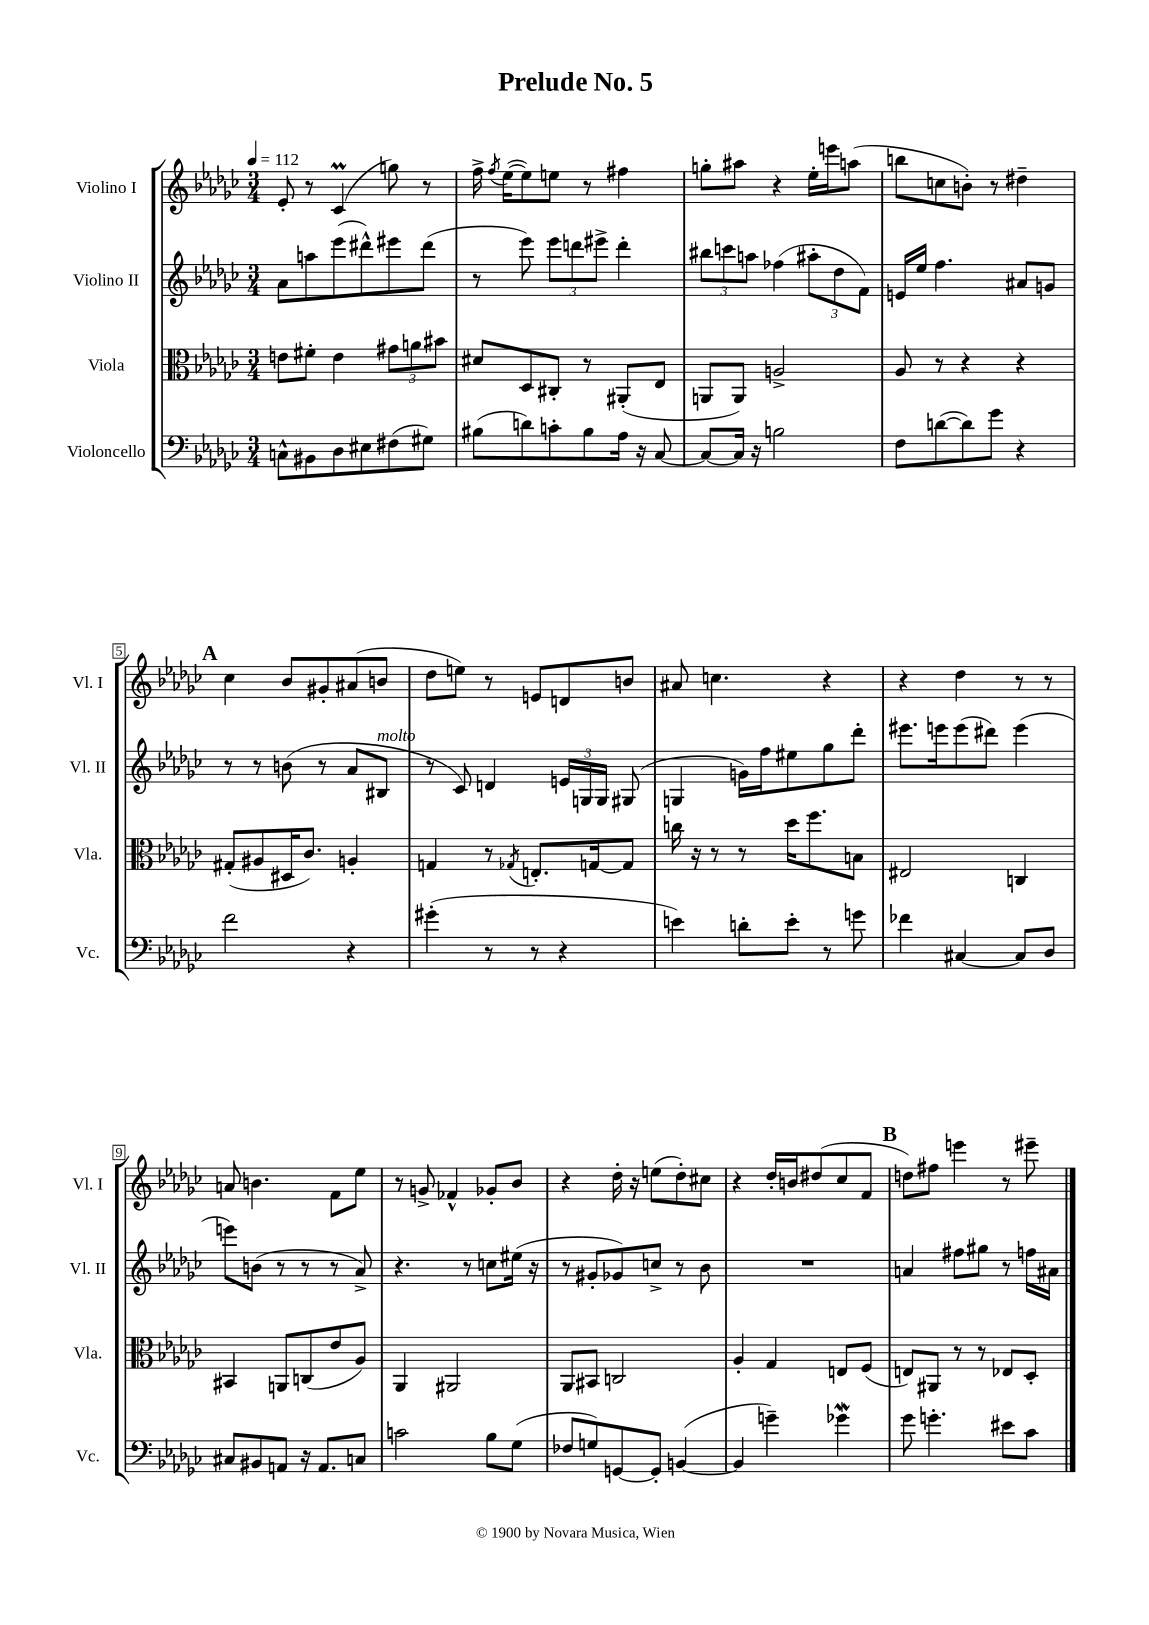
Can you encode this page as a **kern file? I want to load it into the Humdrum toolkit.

**kern	**kern	**kern	**kern
*part4	*part3	*part2	*part1
*staff4	*staff3	*staff2	*staff1
*I"Violoncello	*I"Viola	*I"Violino II	*I"Violino I
*I'Vc.	*I'Vla.	*I'Vl. II	*I'Vl. I
*clefF4	*clefC3	*clefG2	*clefG2
*k[b-e-a-d-g-c-]	*k[b-e-a-d-g-c-]	*k[b-e-a-d-g-c-]	*k[b-e-a-d-g-c-]
*M3/4	*M3/4	*M3/4	*M3/4
*MM112	*MM112	*MM112	*MM112
=1	=1	=1	=1
8Cn^^\L	8en\L	8a-\L	8e-'/
8BB#X\	8f#X'\J	8aan\	8r
8D-\	4e\	(8eee-\	(4c-M/
8E#X\	.	8ddd#X^^\)	.
(8F#X\	12g#X\L	8eee#X\	8ggn\)
.	12an\	.	.
8G#X\J)	.	(8ddd#\J	8r
.	12b#X\J	.	.
=2	=2	=2	=2
(8B#X\L	8d#X/L	8r	16ff^\
.	.	.	8qff/
.	.	.	([16ee-\KL
8dn\)	8D-/	8eee-\)	8ee-\])
8cn'\	8C#X'/J	12eee-\L	8een\J
.	.	12dddn\	.
8B#\	8r	.	8r
.	.	12eee#X^\J	.
16A-\Jk	(8AA#X'/L	4ddd'\	4ff#X\
16r	.	.	.
[8C-/	8E-/J	.	.
=3	=3	=3	=3
8C-/L_	8AAn/L	12bb#X\L	8ggn'\L
.	.	12cccn\	.
16C-/Jk]	8AA/J)	.	8aa#X\J
.	.	12aan\J	.
16r	.	.	.
2Bn\	2An^/	(4ff-X\	4r
.	.	12aa#X'\L	16ee-'\LL
.	.	.	16eeen\J
.	.	12dd-\	.
.	.	.	(8aan\J
.	.	12f\J)	.
=4	=4	=4	=4
8F\L	8A-/	16en/LL	8bbn\L
.	.	16ee-/JJ	.
([8dn\	8r	4.ff\	8ccn\
8d\])	4r	.	8bn'\J)
8g-\J	.	.	8r
4r	4r	8a#X/L	4dd#X~\
.	.	8gn/J	.
!!LO:LB:g=z
!!LO:REH:place=s1:t=A
=5	=5	=5	=5
2f\	(8G#X'/L	8r	4cc-\
.	8A#X/	8r	.
.	16D#X/K	(8bn\	8b-/L
.	8.c-/J)	.	.
.	.	8r	8g#X'/
4r	4An'/	8a-/L	(8a#X/
!	!	!LO:TX:a:i:t=molto	!
.	.	8B#X/J	8bn/J
=6	=6	=6	=6
(4g#X'\	4Gn/	8r	8dd-\L
.	.	8c-/)	8een\J)
8r	8r	4dn/	8r
.	8qG-X/	.	.
8r	8.En'/L	.	8en/L
4r	.	24en/LL	8dn/
.	.	24Gn/	.
.	[16Gn/k	.	.
.	.	24G/JJ	.
.	8G/J]	(8G#X/	8bn/J
=7	=7	=7	=7
4en\)	16ccn\	4Gn/	8a#X/
.	16r	.	.
.	8r	.	4.ccn\
8dn'\L	8r	16gn\LL)	.
.	.	16ff\J	.
8e'\J	16dd-\KL	8ee#X\	.
.	8.ff\	.	.
8r	.	8gg-\	4r
8gn\	8Bn\J	8ddd-'\J	.
=8	=8	=8	=8
4f-X\	2E#X/	8.eee#X\L	4r
.	.	16eeen\k	.
[4C#X/	.	(8eee\	4dd-\
.	.	8ddd#X\J)	.
8C#/L]	4Cn/	(4eee\	8r
8D-/J	.	.	8r
!!LO:LB:g=z
=9	=9	=9	=9
8C#X/L	4BB#X/	8eeen\L)	8an/
8BB#X/	.	(8bn\J	4.bn\
8AAn/J	8AAn/L	8r	.
16r	(8Cn/	8r	.
8.AA/L	.	.	.
.	8e-/	8r	8f\L
8Cn/J	8A-/J)	8a-^/)	8ee-\J
=10	=10	=10	=10
2cn\	4AA-/	4.r	8r
.	.	.	8gn^/
.	2AA#X/	.	4f-X^^/
.	.	8r	.
8B-\L	.	8ccn\L	8g-X'/L
(8G-\J	.	(16ee#X\Jk	8b-/J
.	.	16r	.
=11	=11	=11	=11
8F-X/L	8AA-/L	8r	4r
8Gn/)	8BB#X/J	8g#X'/L	.
[8GGn/	2Cn/	8g-X/)	16dd-'\
.	.	.	16r
8GG'/J]	.	8ccn^/J	(8een\L
([4BBn/	.	8r	8dd-'\)
.	.	8b-\	8cc#X\J
=12	=12	=12	=12
4BB/]	4A-'/	2.r	4r
4gn~\)	4G-/	.	16dd-'/LL
.	.	.	16bn/J
.	.	.	(8dd#X/
4g-Xw\	8En/L	.	8cc-/
.	(8F/J	.	8f/J
!!LO:REH:place=s1:t=B
=13	=13	=13	=13
8g-\	8En/L)	4an/	8ddn\L)
4.gn'\	8AA#X/J	.	8ff#X\J
.	8r	8ff#X\L	4eeen\
.	8r	8gg#X\J	.
8e#X\L	8E-X/L	8r	8r
8c-\J	8D-'/J	16ffn\LL	8eee#X~\
.	.	16a#X\JJ	.
==	==	==	==
*-	*-	*-	*-
